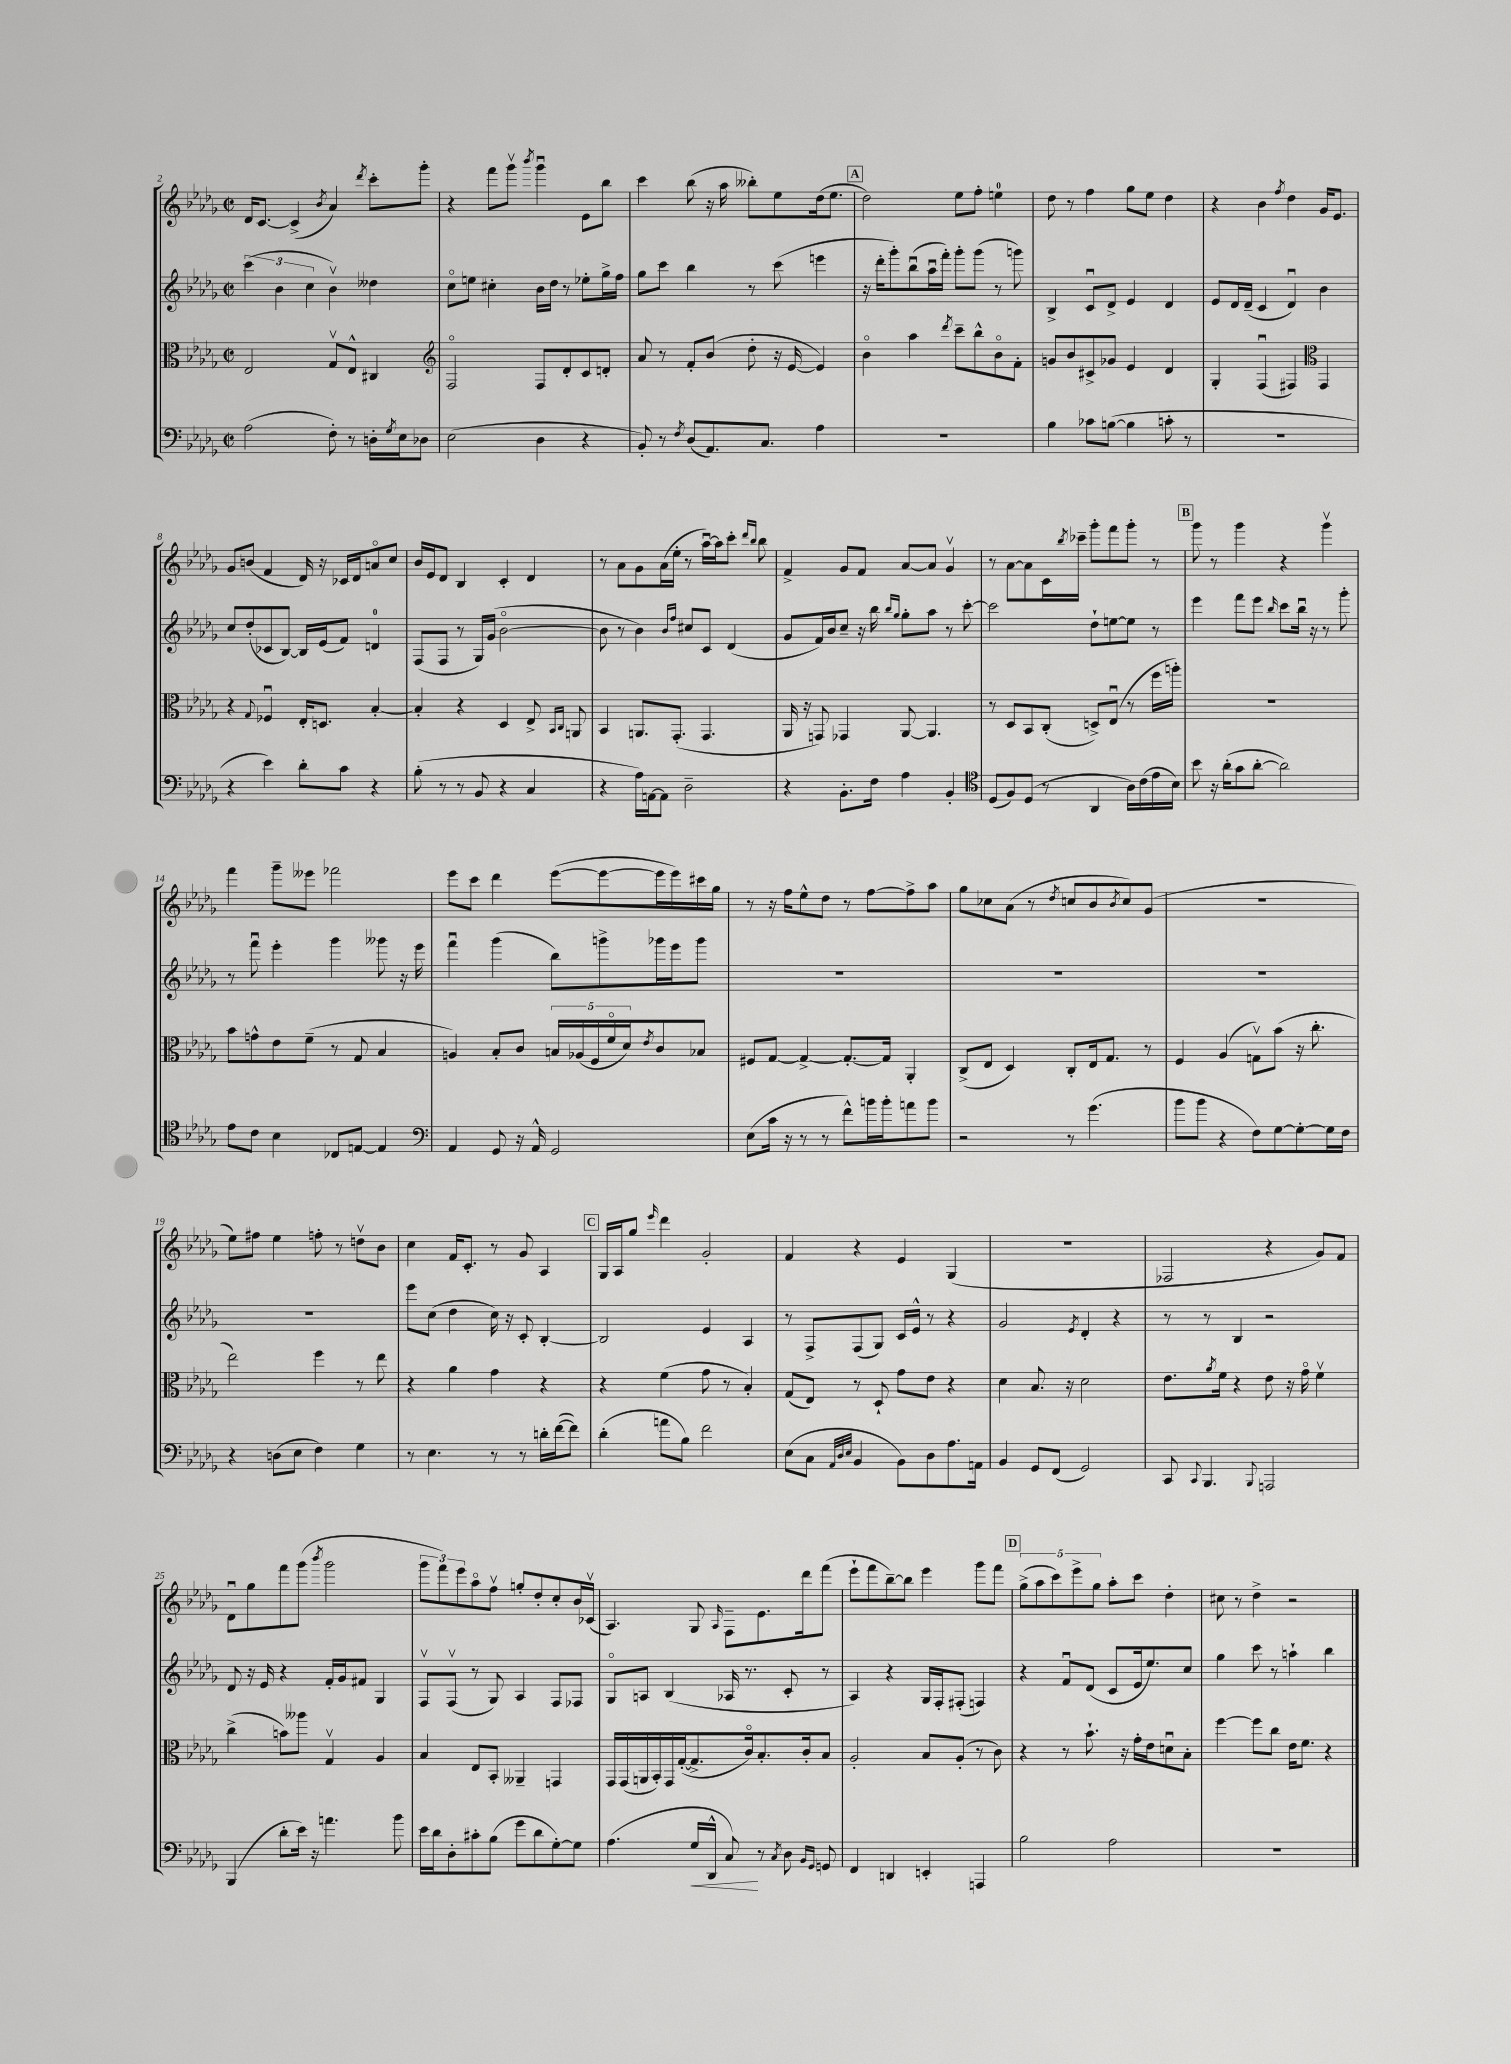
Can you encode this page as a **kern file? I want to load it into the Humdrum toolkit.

**kern	**kern	**kern	**kern
*staff4	*staff3	*staff2	*staff1
*clefF4	*clefC3	*clefG2	*clefG2
*k[b-e-a-d-g-]	*k[b-e-a-d-g-]	*k[b-e-a-d-g-]	*k[b-e-a-d-g-]
*M2/2	*M2/2	*M2/2	*M2/2
*met(c|)	*met(c|)	*met(c|)	*met(c|)
(2A-	2E-	(6ccc	16d-
.	.	.	[8.c
.	.	6b-	.
.	.	.	(4c^]
.	.	6cc	.
.	.	.	8qb-
8F')	8G-v	4b-v)	4a-)
8r	8E-^^	.	.
.	.	.	8qddd-
16D'	4C#	4dd--	8ccc'
8qG-	.	.	.
16E-	.	.	.
8D-	.	.	8ggg-'
=	=	=	=
*	*clefG2	*	*
(2E-	2Fo	8cco	4r
.	.	8ee	.
.	.	4cc#'	8fff
.	.	.	8ggg-v
.	.	.	8qbbb-
4D-	8F	16b-	4ggg-u
.	.	16dd-	.
.	8d-'	8r	.
4r	8c	8ee-'	8e-
.	8d'	16gg-^	8bb-
.	.	16ff	.
=	=	=	=
8BB-')	8a-	8gg-	4ccc
8r	8r	8ccc	.
8qF	.	.	.
(8D-	8f'	4bb-	(8bb-
8.AA-)	(8b-	.	16r
.	.	.	16aa-
.	8dd-'	8r	8bb--')
8.C	.	.	.
.	16r	(8ccc	8ee-
.	[16e-	.	.
4A-	4e-])	4eee	(16dd-
.	.	.	8.ee-
=	=	=	=
1r	4b-o	16r	2dd-)
.	.	16ddd-'	.
.	.	8ggg-')	.
.	4aa-	(8bb-u	.
.	.	16aa-u	.
.	.	16fff')	.
.	8qddd-	.	.
.	8ccc~	8ggg-'	8ee-
.	8bb-^^	(8ggg-	8ff'
.	8b-o	8r	4ee
.	8f'	8ggg)	.
=	=	=	=
4B-	8g	4B-^	8dd-
.	8b-	.	8r
8c-	8c#^	8cu	4ff
([8B	8g-	8d-^	.
4B]	4e-	4e-	8gg-
.	.	.	8ee-
8c'	4d-	4d-	4dd-
8r	.	.	.
=	=	=	=
1r	4G-'	8e-	4r
.	.	16d-	.
.	.	(16d-~	.
.	(4Fu	4c	4b-
.	.	.	8qff
.	4F#)	4d-u)	4dd-
*	*clefC3	*	*
.	4GG-	4b-	16g-
.	.	.	8.e-
=	=	=	=
4r	4r	8cc	8g-
.	.	(8dd-'	(8b
.	8qqG-	.	.
4e-)	4F-u	8c-	4f
.	.	[8B-)	.
8d-'	16E-'	16B-]	16d-)
.	8.D	(16e-	16r
8c	.	8f)	16c-
.	.	.	16d-
4r	[4B-'	4d	8ao
.	.	.	8cc
=	=	=	=
(8B-'	4B-']	(8F	16b-
.	.	.	16e-
8r	.	8F	8d-
8r	4r	8r	4B-
8BB-	.	16G-)	.
.	.	(16g-	.
4r	4D-	[2b-o	4c'
4C	8E-^	.	4d-
.	16qqBB-	.	.
.	16qqC	.	.
.	8AA	.	.
=	=	=	=
4r	4BB-	8b-]	8r
.	.	8r	8a-
16A-)	8.AA	4b-)	8g-
[16AA	.	.	.
8AA]	.	.	(16a-
.	(8.GG-'	.	16ee-'
.	.	16qqb-	.
.	.	16qqff	.
2D-~	.	8cc#	8r
.	4.GG-	8c	[16aa-u)
.	.	.	16aa-]
.	.	(4d-	8ccc'
.	.	.	16qqddd-
.	.	.	16qqbb-
.	.	.	8bb-
=	=	=	=
4r	16AA-	8g-	4f^
.	16r	.	.
.	8GG)	16f)	.
.	.	16b-	.
8.BB-'	4GG-	8cc~	8g-
.	.	16r	8f
16F	.	16bb-	.
.	.	16qqbb-	.
.	.	16qqgg-	.
4A-	[8AA-	8gg-'	[8a-
.	4.AA-]	8aa-	8a-]
4BB-'	.	8r	4g-v
.	.	[8ccc'	.
=	=	=	=
*clefC4	*	*	*
(8D-	8r	2ccc]	8r
8F)	8D-	.	[8a-
(8D-	8BB-	.	8a-]
8r	(8C'	.	16c
.	.	.	8qbb-
.	.	.	16ccc-~
4AA-	8D^)	8dd-`	8ggg-'
.	(8E-u	[8ee	8fff
16A-)	8r	8ee]	8ggg-'
(16c	.	.	.
16e-	16ff	8r	8r
16B-)	16aa')	.	.
=	=	=	=
8b-	1r	4eee-	8ggg-
16r	.	.	8r
(16a-'	.	.	.
8g-	.	8fff	4ggg-
[8a-'	.	8eee-	.
.	.	16qqbb-	.
2a-])	.	8ccc	4r
.	.	16bb-u	.
.	.	16r	.
.	.	8r	4ggg-v
.	.	8ggg-'	.
=	=	=	=
8e-	8b-	8r	4fff
8c	8g^^	8fffu	.
4B-	8e-	4eee-'	8ggg-~
.	(8f~	.	8eee--
8C-	8r	4ggg-	2fff-
[8E	8G-	.	.
4E]	4B-	8ggg--	.
.	.	16r	.
.	.	16eee-	.
=	=	=	=
*clefF4	*	*	*
4AA-	4A)	4fffu	8eee-
.	.	.	8ccc
8GG-	8B-'	(4ggg-	4ddd-
16r	8c	.	.
16AA-^^	.	.	.
2GG-	20B	8bb-)	([8eee-
.	(20A-	.	.
.	20F	.	.
.	.	8ggg^	8eee-_
.	20fo	.	.
.	20d-)	.	.
.	8qe-	.	.
.	8c	16ggg-	16eee-]
.	.	16eee-	16eee-)
.	8B-	8ggg-	16ccc#
.	.	.	16gg-
=	=	=	=
(8E-	8F#	1r	8r
16c	[8G-	.	16r
16r	.	.	16ff
8r	4G-^_	.	8ee-^^
8r	.	.	8dd-
8f^^)	8.G-'_	.	8r
16b	.	.	[8ff
16b'	16G-]	.	.
8a	4AA-'	.	8ff^]
8b	.	.	8aa-
=	=	=	=
2r	(8C^	1r	8gg-
.	8E-	.	8cc-
.	4D-)	.	(8a-
.	.	.	8r
.	.	.	8qdd-
8r	8C'	.	8cc
(4.g-	16E-	.	8b-
.	8.G-	.	.
.	.	.	8qb-
.	.	.	8cc)
.	8r	.	(8g-
=	=	=	=
8b-	4F	1r	1r
8b-	.	.	.
4r	(4A-	.	.
8F)	8Gv)	.	.
[8G-	(8b-	.	.
8G-'_	16r	.	.
.	8.cc'	.	.
16G-]	.	.	.
16F	.	.	.
=	=	=	=
4r	2ee-)	1r	8ee-)
.	.	.	8ff#
(8D	.	.	4ee-
8E-	.	.	.
4F)	4ff	.	8ff'
.	.	.	8r
4G-	8r	.	8ddv
.	8ee-	.	8b-
=	=	=	=
8r	4r	8eee-	4cc
4.E-	.	(8cc	.
.	4a-	4dd-	16f
.	.	.	8.c'
8r	4g-	16cc)	8r
.	.	16r	.
8r	.	8c'	8g-
16d'	4r	[4B-'	4A-
([16f	.	.	.
8f])	.	.	.
=	=	=	=
(4d-'	4r	2B-]	16G-
.	.	.	16A-
.	.	.	8gg-
.	.	.	16qqeee-
8a	(4f	.	4ddd-
8B-)	.	.	.
2f	8g-	4e-	2g-'
.	8r	.	.
.	4B-')	4A-	.
=	=	=	=
(8E-	(8G-	8r	4f
8C	8E-)	8F^	.
32qqAA-	.	.	.
32qqD-	.	.	.
32qqE-	.	.	.
4BB-	8r	(8F	4r
.	8D-`	8G-)	.
8BB-)	8g-	16c	4e-
.	.	16e-^^	.
8D-	8e-	8r	.
8.A-	4r	4r	(4G-
16AA	.	.	.
=	=	=	=
4BB-	4d-	2g-	1r
8GG-	8.B-	.	.
(8FF	.	.	.
.	16r	.	.
.	.	8qe-	.
2GG-)	2d-	4d-'	.
.	.	4r	.
=	=	=	=
8CC	8.e-	8r	2F-
8qqCC	.	.	.
4.BBB-	.	8r	.
.	8qa-	.	.
.	16f	.	.
.	4r	4B-	.
8qqBBB-	.	.	.
2AAA	8e-	2r	4r
.	16r	.	.
.	16g-o	.	.
.	4fv	.	8g-)
.	.	.	8f
=	=	=	=
(4BBB-	(4cc^	8d-	8d-u
.	.	16r	8gg-
.	.	16e-	.
8d-'	8b)	4r	8fff
16e-)	8aa--	.	(8ggg-
16r	.	.	.
.	.	.	8qbbb-
4.a	4G-v	16f'	2ggg-
.	.	16g-	.
.	.	8f#	.
.	4A-	4G-	.
8b-	.	.	.
=	=	=	=
16e-	4B-	8Fv	12ggg-
16d-	.	.	.
.	.	.	12fff)
8D-'	.	(8Fv	.
.	.	.	12eee-
8c#'	8E-	8r	8aa-o
(8B-	8BB-'	8G-)	8ffv
8g-	4AA--~	4A-	8gg'
8d-	.	.	8dd-'
[8G-')	4GG	8F	8cc'
8G-]	.	8F-	16b-
.	.	.	(16c-v
=	=	=	=
(4.A-	16GG-	8G-o	4.A-)
.	(16GG-	.	.
.	16AA	8A	.
.	16BB-')	.	.
.	16GG-	(4B-	.
.	([16G-'	.	.
16G-	8.G-^]	.	8G-
16DD-^^	.	.	.
.	.	.	16qqA-
8C)	.	16A-	8F~
.	16co)	8.r	.
8r	8.B-'	.	8.e-
8qC	.	.	.
8D-	.	8c'	.
.	16c'	.	16ddd-
16qqBB-	.	.	.
16qqGG-	.	.	.
8GG	8B-	8r	(8fff
=	=	=	=
4FF	2A-'	4A-)	8eee-`
.	.	.	8fff
4DD	.	4r	[8bb-~)
.	.	.	8bb-]
4EE'	8B-	16G-	4eee-
.	.	16F'	.
.	(8A-'	(8F#'	.
4AAA	8r	4F)	8ggg-
.	8c)	.	8fff
=	=	=	=
2B-	4r	4r	(10gg-^
.	.	.	10aa-
.	.	.	10ccc)
.	8r	8fu	.
.	.	.	10eee-^
.	8.b-`	(8d-	.
.	.	.	10gg-
2A-	.	8c	8aa-'
.	16r	.	.
.	16g-'	16e-	8ccc
.	16e-	8.ee-)	.
.	8du	.	4dd-'
.	8B-'	8cc	.
=	=	=	=
1r	[4ff	4gg-	8cc#
.	.	.	8r
.	8ff]	8ccc	4dd-^
.	8cc	8r	.
.	16e-	4aa`	2r
.	8.f	.	.
.	4r	4bb-	.
==	==	==	==
*-	*-	*-	*-
